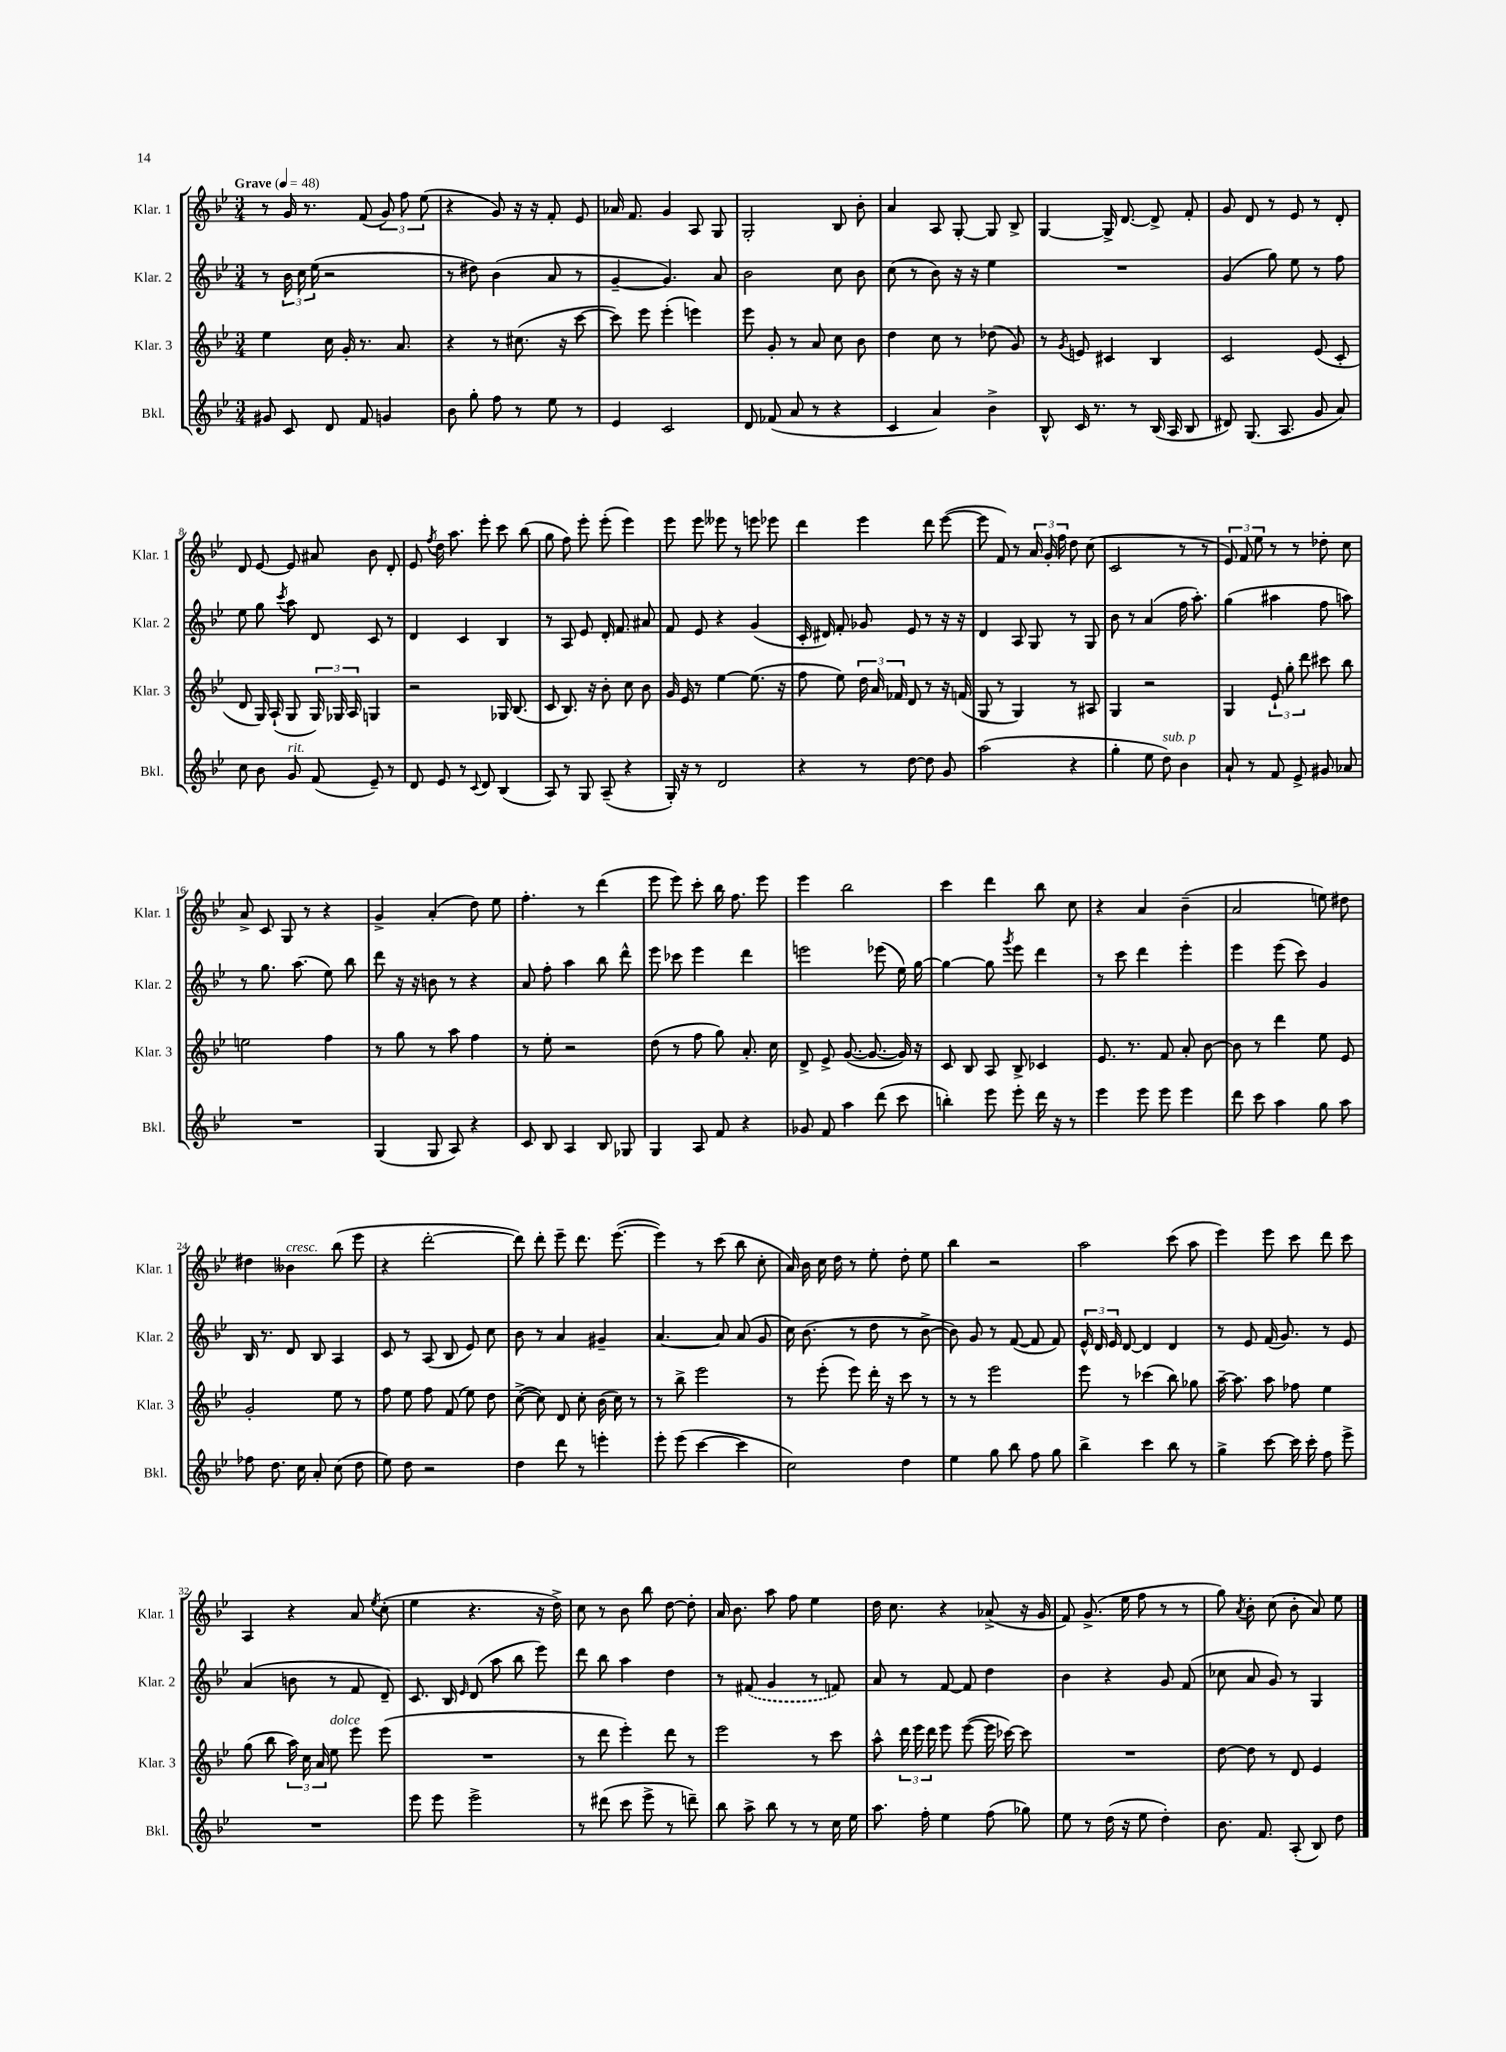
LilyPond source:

<<
\new StaffGroup <<
\new Staff = "s0" \with { instrumentName = "Klar. 1" shortInstrumentName = "Klar. 1" } {
    \clef treble \key bes \major \numericTimeSignature \time 3/4 \tempo "Grave" 4 = 48
    \autoBeamOff r8 g'16 r8. f'8( \tuplet 3/2 { g'8) f''8 ees''8( } |
    r4 g'8) r16 r16 f'8-. ees'8 |
    aes'16 f'8. g'4 a8 g8 |
    g2-. bes8 bes'8-. |
    a'4 a8 g8~-. g8 bes8-> |
    g4~ g16-> d'8.~ d'8-> f'8-. |
    g'8 d'8 r8 ees'8 r8 d'8-. |
    d'8 ees'8~ ees'8 ais'8 bes'8 d'8-. |
    ees'8 \acciaccatura { f''8 } d''16 a''8. ees'''8-. c'''8 bes''8( |
    g''8 f''8) ees'''8-. ees'''8-.( ees'''4) |
    ees'''8 ees'''8 eeses'''8 r8 e'''8 ees'''8 |
    d'''4 ees'''4 d'''8 ees'''8~( |
    ees'''8 f'8) r8 \tuplet 3/2 { a'16 g'16-. f''16 } d''8 c''8( |
    c'2 r8 r8 |
    \tuplet 3/2 { ees'8) f'8 ees''8 } r8 r8 des''8-. c''8 |
    a'8-> c'8 g8 r8 r4 |
    g'4-> a'4-.( d''8) ees''8 |
    f''4.-. r8 d'''4( |
    ees'''8 ees'''8) c'''8-. bes''16 f''8. ees'''8 |
    ees'''4 bes''2 |
    c'''4 d'''4 bes''8 c''8 |
    r4 a'4 bes'4--( |
    a'2 e''8) dis''8 |
    dis''4 beses'4^\markup { \italic "cresc." } bes''8( ees'''8 |
    r4 d'''2~-. |
    d'''8) d'''8-. ees'''8-- d'''8. ees'''8.~( |
    ees'''4) r8 c'''8( bes''8 c''8-. |
    a'16) bes'16 c''16 d''16 r8 ees''8-. d''8-. ees''8 |
    bes''4 r2 |
    a''2 c'''8( a''8 |
    ees'''4) ees'''8 c'''8 d'''8 c'''8 |
    a4 r4 a'8 \acciaccatura { ees''8 } c''8-.( |
    ees''4 r4. r16 d''16->) |
    c''8 r8 bes'8 bes''8 d''8~ d''8-. |
    a'16 bes'8. a''8 f''8 ees''4 |
    d''16 c''8. r4 aes'8->( r16 g'16 |
    f'8) g'8.->( ees''16 f''8 r8 r8 |
    g''8) \acciaccatura { a'8 } bes'8-. c''8( bes'8-. a'8) ees''8 \bar "|." |
}
\new Staff = "s1" \with { instrumentName = "Klar. 2" shortInstrumentName = "Klar. 2" } {
    \clef treble \key bes \major \numericTimeSignature \time 3/4
    \autoBeamOff r8 \tuplet 3/2 { bes'16 c''16 ees''16( } r2 |
    r8 dis''8) bes'4( a'8 r8 |
    g'4~-- g'4.) a'8 |
    bes'2 c''8 bes'8 |
    c''8( r8 bes'8) r16 r16 ees''4 |
    R2. |
    g'4( g''8) ees''8 r8 f''8 |
    ees''8 g''8 \acciaccatura { c'''8 } a''8 d'8 c'8 r8 |
    d'4 c'4 bes4 |
    r8 a8 ees'8 d'16-. f'8. ais'8 |
    f'8 ees'8 r4 g'4( |
    c'16-. dis'16) f'8-. ges'8 ees'8 r8 r16 r16 |
    d'4 a8 g8 r8 g8 |
    bes'8 r8 a'4( f''16 a''8.-.) |
    g''4( ais''4 f''8 a''8) |
    r8 g''8. a''8.( ees''8) bes''8 |
    d'''8 r16 r16 b'8 r8 r4 |
    a'8 f''8-. a''4 bes''8 d'''8-^ |
    ees'''8 ces'''8 ees'''4 d'''4 |
    e'''2 ees'''8( ees''16) g''16~ |
    g''4~ g''8 \acciaccatura { g'''8 } ees'''8 d'''4 |
    r8 c'''8 d'''4 ees'''4-. |
    ees'''4 ees'''8( c'''8) g'4 |
    bes16 r8. d'8 bes8 a4 |
    c'8 r8 a8( bes8 ees'8) c''8 |
    bes'8 r8 a'4 gis'4-- |
    a'4.~ a'8 a'8( g'8 |
    c''16) bes'8.( r8 d''8 r8 bes'8~-> |
    bes'8) g'8 r8 f'8~( f'8 f'8) |
    \tuplet 3/2 { ees'16-^ d'16 ees'16 } d'8~ d'4 d'4 |
    r8 ees'8 f'16( g'8.) r8 ees'8 |
    a'4( b'8 r8 f'8 d'8--) |
    c'8. bes16 \grace { ees'16 } d'8( a''8 bes''8 ees'''8) |
    d'''8 bes''8 a''4 d''4 |
    r8 \once \slurDashed fis'8( g'4 r8 f'8) |
    a'8 r8 f'8~ f'8 d''4 |
    bes'4 r4 g'8 f'8( |
    ces''8 a'8 g'8) r8 g4 \bar "|." |
}
\new Staff = "s2" \with { instrumentName = "Klar. 3" shortInstrumentName = "Klar. 3" } {
    \clef treble \key bes \major \numericTimeSignature \time 3/4
    \autoBeamOff ees''4 c''16 g'16-. r8. a'8. |
    r4 r8 cis''8.( r16 c'''8~ |
    c'''8) ees'''8 ees'''4-.( e'''4) |
    ees'''8 g'8-. r8 a'8 c''8 bes'8 |
    d''4 c''8 r8 des''8( g'8) |
    r8 \acciaccatura { g'8 } e'8 cis'4 bes4 |
    c'2 ees'8( c'8-. |
    d'8 g16) a16-!( g8 \tuplet 3/2 { g16) ges16 a16 } g4 |
    r2 ges16 bes8.( |
    c'8 bes8.) r16 bes'8-. c''8 bes'8 |
    g'16 ees'16 r8 ees''4~ ees''8.( r16 |
    f''8 ees''8) \tuplet 3/2 { d''16 a'16 fes'16 } d'8 r8 r16 f'16( |
    g8 r8 g4) r8 ais8 |
    g4 r2 |
    g4 \tuplet 3/2 { ees'8-! g''8-. d'''8 } cis'''8 bes''8 |
    e''2 f''4 |
    r8 g''8 r8 a''8 f''4 |
    r8 ees''8-. r2 |
    d''8( r8 f''8 g''8) a'8.-. c''16 |
    d'8-> ees'8-> g'8.~( g'8.~ g'16) r16 |
    c'8 bes8 a8 bes8-> ces'4 |
    ees'8. r8. f'8 a'8-. bes'8~ |
    bes'8 r8 d'''4 ees''8 ees'8 |
    g'2-. ees''8 r8 |
    f''8 ees''8 f''8 f'8( ees''8) d''8 |
    c''8~->( c''8) d'8 c''8-. bes'16( c''16) r8 |
    r8 bes''8-> ees'''2 |
    r8 ees'''8-.( ees'''8) d'''16-. r16 c'''8 r8 |
    r8 r8 ees'''2 |
    ees'''8 r8 ces'''4( bes''8) ges''8 |
    a''16~-- a''8. a''8 fes''8 ees''4 |
    g''8( bes''8 \tuplet 3/2 { a''16) c''16 a'16 } ees''8^\markup { \italic "dolce" } ees'''8 ees'''8( |
    R2. |
    r8 d'''8 ees'''4-.) d'''8 r8 |
    ees'''2 r8 c'''8 |
    a''8-^ \tuplet 3/2 { d'''16 ees'''16 d'''16 } ees'''8 ees'''8~( ees'''16 ces'''16~) ces'''8 |
    R2. |
    d''8~ d''8 r8 d'8 ees'4 \bar "|." |
}
\new Staff = "s3" \with { instrumentName = "Bkl." shortInstrumentName = "Bkl." } {
    \clef treble \key bes \major \numericTimeSignature \time 3/4
    \autoBeamOff gis'8 c'8 d'8 f'8 g'4 |
    bes'8 g''8-. f''8 r8 ees''8 r8 |
    ees'4 c'2 |
    d'8 fes'8( a'8 r8 r4 |
    c'4 a'4) bes'4-> |
    bes8-^ c'16 r8. r8 bes16( a16 bes8 |
    dis'8) g8.( a8. g'8 a'8) |
    c''8 bes'8 g'8^\markup { \italic "rit." } f'8( ees'8--) r8 |
    d'8 ees'8 r8 \appoggiatura { c'8 } d'8 bes4( |
    a8) r8 g8 a8--( r4 |
    g16-.) r16 r8 d'2 |
    r4 r8 d''8~ d''8 g'8 |
    a''2( r4 |
    g''4-. ees''8 d''8^\markup { \italic "sub. p" }) bes'4 |
    a'8-! r8 f'8 ees'8-> gis'8 aes'8 |
    R2. |
    g4( g8 a8) r4 |
    c'8 bes8 a4 bes8 ges8 |
    g4 a8 f'8 r4 |
    ges'8 f'8 a''4 d'''8( c'''8 |
    b''4-.) ees'''8 ees'''8-. d'''16 r16 r8 |
    ees'''4 ees'''8 ees'''8 ees'''4 |
    d'''8 c'''8 a''4 g''8 a''8 |
    fes''8 d''8. c''16 a'8-. c''8( d''8 |
    ees''8) d''8 r2 |
    d''4 d'''8 r8 e'''4-. |
    ees'''8-. ees'''8( c'''4~ c'''4 |
    c''2) d''4 |
    ees''4 g''8 bes''8 f''8 g''8 |
    bes''4-> c'''4 bes''8 r8 |
    g''4-> c'''8~ c'''16 c'''16-. f''8 ees'''8-> |
    R2. |
    ees'''8 ees'''8 ees'''2-> |
    r8 dis'''8( c'''8 ees'''8-> r8 d'''8--) |
    bes''8 a''8-> bes''8 r8 r8 c''16 ees''16 |
    a''8. f''16-. ees''4 f''8( ges''8) |
    ees''8 r8 d''16( r16 ees''8 d''4-.) |
    bes'8. f'8. a8-.( bes8) d''8 \bar "|." |
}
>>
>>
